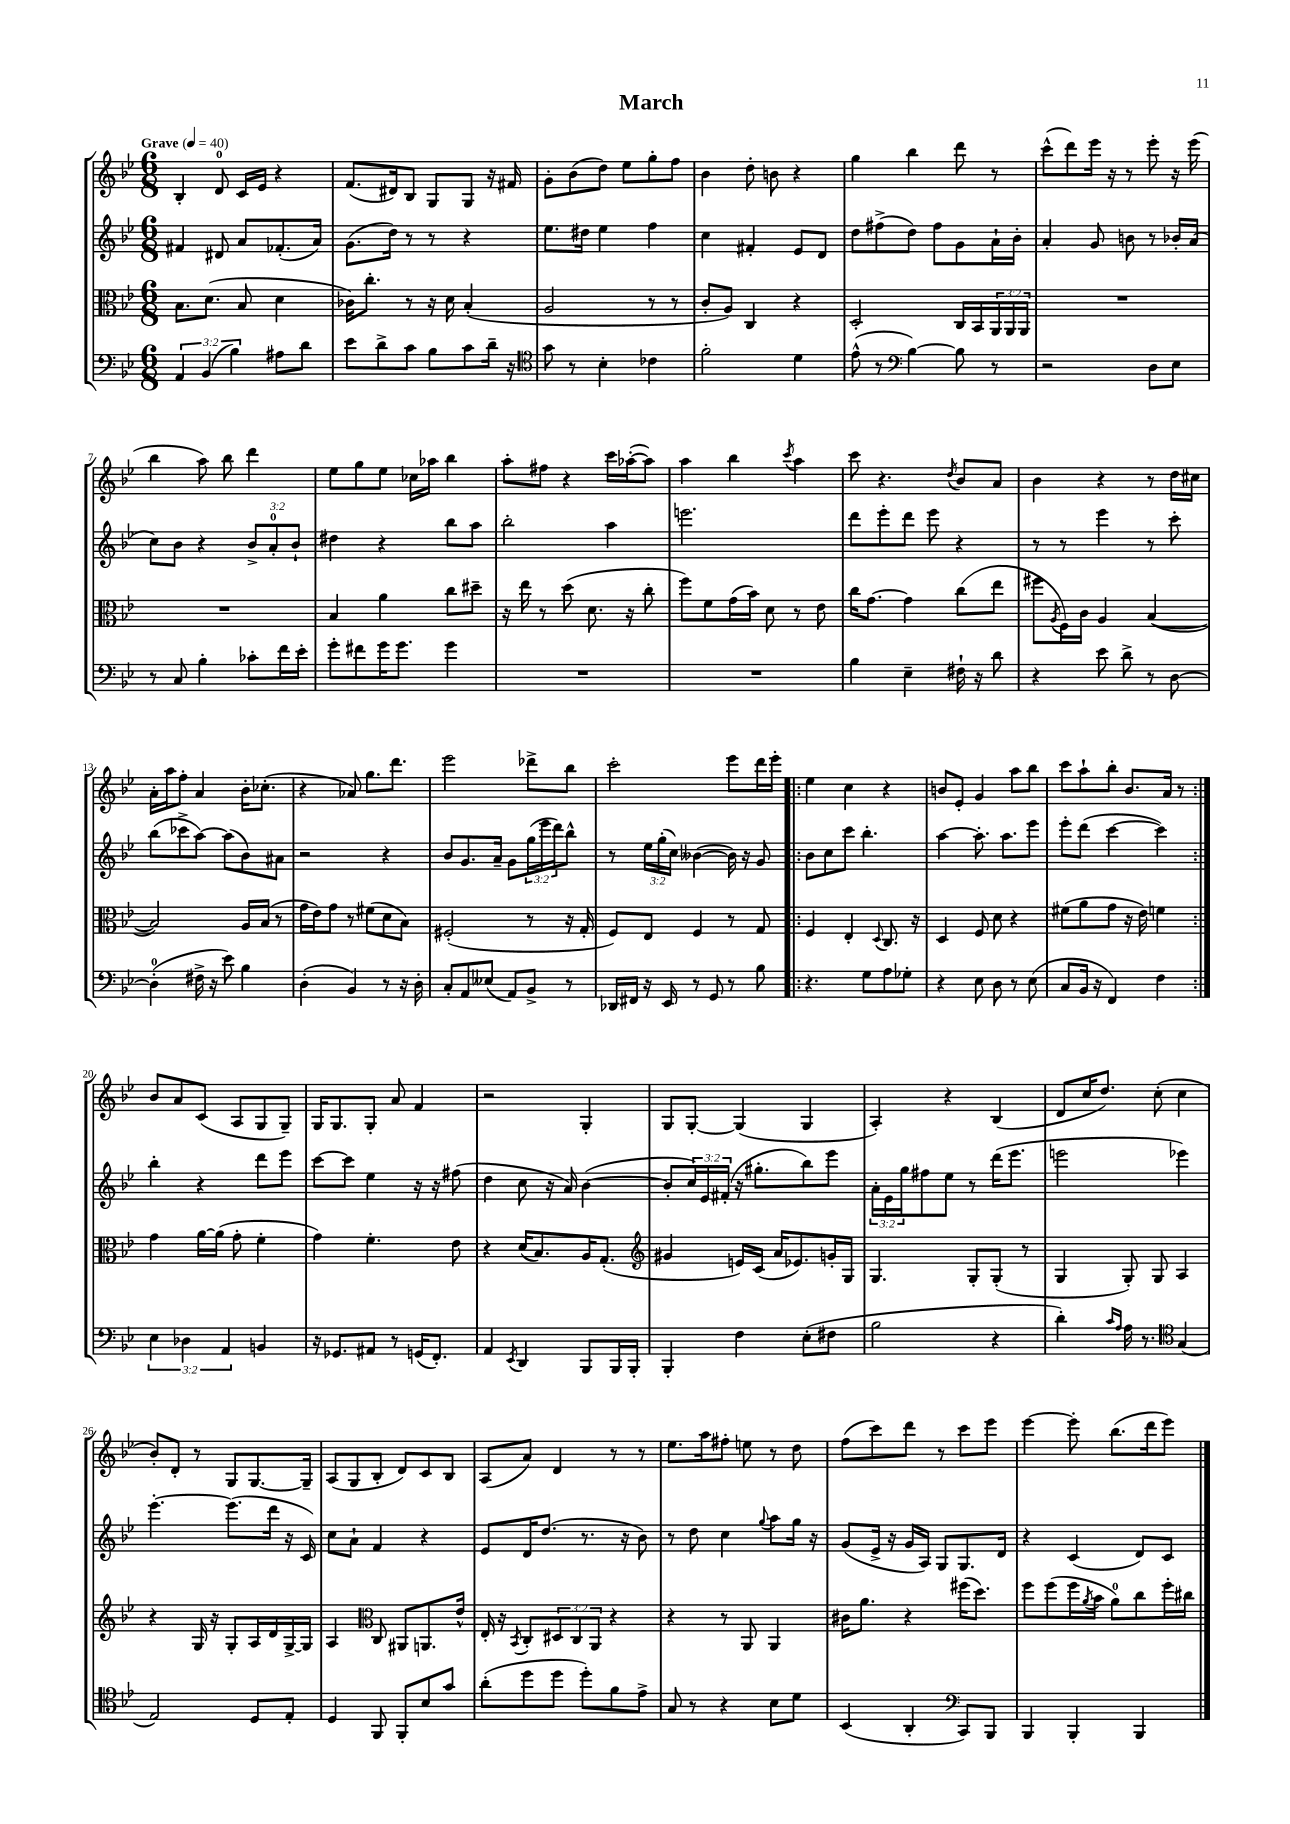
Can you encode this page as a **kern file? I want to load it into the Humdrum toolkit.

**kern	**kern	**kern	**kern
*part4	*part3	*part2	*part1
*staff4	*staff3	*staff2	*staff1
*clefF4	*clefC3	*clefG2	*clefG2
*k[b-e-]	*k[b-e-]	*k[b-e-]	*k[b-e-]
*M6/8	*M6/8	*M6/8	*M6/8
*MM40	*MM40	*MM40	*MM40
=1	=1	=1	=1
!	!	!	!LO:TX:a:B:t=Grave
6AA/	8.B-\L	4f#X/	4B-'/
(6BB-/	.	.	.
.	(8.d\J	.	.
.	.	8d#X/	8d/
6B-\)	.	.	.
.	8B-/	8a/L	16c/LL
.	.	.	16e-/JJ
8A#X\L	4d\	(8.f-X'/	4r
8d\J	.	.	.
.	.	16a/Jk)	.
=2	=2	=2	=2
8e-\L	16c-X\KL)	(8.g\L	(8.f/L
.	8.cc'\J	.	.
8d^\	.	.	.
.	.	16dd\Jk)	16d#X/k)
8c\J	8r	8r	8B-/J
8B-\L	16r	8r	8G/L
.	16d\	.	.
8c\	(4B-'/	4r	8G/J
16d~\Jk	.	.	16r
16r	.	.	16f#X/
=3	=3	=3	=3
*clefC4	*	*	*
8g\	2A/	8.ee-\L	8g'\L
8r	.	.	(8b-\
.	.	16dd#X\Jk	.
4B-'\	.	4ee-\	8dd\J)
.	.	.	8ee-\L
4c-X\	8r	4ff\	8gg'\
.	8r	.	8ff\J
=4	=4	=4	=4
2f'\	8c'/L	4cc\	4b-\
.	8A/J)	.	.
.	4C/	4f#X'/	8dd'\
.	.	.	8bn\
4d\	4r	8e-/L	4r
.	.	8d/J	.
=5	=5	=5	=5
(8e-^^\	2D'/	8dd\L	4gg\
8r	.	(8ff#X^\	.
*clefF4	*	*	*
[4B-\)	.	8dd\J)	4bb-\
.	.	8ff#\L	.
8B-\]	16C/LL	8g\	8ddd\
.	16BB-/	.	.
8r	24AA/	16a`\L	8r
.	24AA/	.	.
.	.	16b-'\JJ	.
.	24AA/JJ	.	.
=6	=6	=6	=6
2r	2.r	4a'/	(8ccc^^\L
.	.	.	8ddd\)
.	.	8g/	16eee-\Jk
.	.	.	16r
.	.	8bn\	8r
8D\L	.	8r	8eee-'\
8E-\J	.	16b-X'/LL	16r
.	.	(16a/JJ	(16eee-\
!!LO:LB:g=z
=7	=7	=7	=7
8r	2.r	8cc\L)	4bb-\
8C/	.	8b-\J	.
4B-'\	.	4r	8aa\)
.	.	.	8bb-\
8c-X'\L	.	12b-^/L	4ddd\
.	.	12a'/	.
16f\L	.	.	.
.	.	12b-`/J	.
16e-'\JJ	.	.	.
=8	=8	=8	=8
8g'\L	4B-/	4dd#X\	8ee-\L
8f#X\	.	.	8gg\
16g\K	4a\	4r	8ee-\J
8.g\J	.	.	.
.	.	.	16cc-X\LL
.	.	.	16aa-X\JJ
4g\	8cc\L	8bb-\L	4bb-\
.	8dd#X~\J	8aa\J	.
=9	=9	=9	=9
2.r	16r	2bb-'\	8aa'\L
.	16ee-\	.	.
.	8r	.	8ff#X\J
.	(8dd\	.	4r
.	8.d\	.	.
.	.	4aa\	16ccc\LL
.	16r	.	([16aa-X'\J
.	8cc'\	.	8aa-\J])
=10	=10	=10	=10
2.r	8ff\L)	2.eeen\	4aa\
.	8f\	.	.
.	(16g\L	.	4bb-\
.	16b-\JJ)	.	.
.	8d\	.	.
.	.	.	8qccc/
.	8r	.	4aa\
.	8e-\	.	.
=11	=11	=11	=11
4B-\	16cc\KL	8ddd\L	8ccc\
.	[8.g\J	.	.
.	.	8eee-'\	4.r
4E-~\	4g\]	8ddd\J	.
.	.	8eee-\	.
.	.	.	8qdd/
16F#X`\	(8cc\L	4r	8b-/L
16r	.	.	.
8d\	8ee-\J	.	8a/J
=12	=12	=12	=12
4r	8ff#X\L	8r	4b-\
.	8qA/	.	.
.	16F\L)	8r	.
.	16c\JJ	.	.
8e-\	4A/	4eee-\	4r
8d^\	.	.	.
8r	([4B-/	8r	8r
[8D\	.	8ccc'\	16dd\LL
.	.	.	16cc#X\JJ
!!LO:LB:g=z
=13	=13	=13	=13
(4D'\]	2B-/])	(8bb-\L	16a'\LL
.	.	.	16aa\J
.	.	8ccc-X^\	8ff'\J
16F#X^\	.	[8aa\J)	4a/
16r	.	.	.
8e-\)	.	(8aa\L]	.
4B-\	16A/LL	8b-\)	16b-'\KL
.	(16B-/JJ	.	(8.cc-X'\J
.	8r	8a#X\J	.
=14	=14	=14	=14
(4D'\	16g\LL	2r	4r
.	16e-\J)	.	.
.	8g\J	.	.
4BB-/)	8r	.	8a-X/)
.	(8f#X\L	.	8.gg\L
8r	8d\	4r	.
.	.	.	8.ddd\J
16r	8B-\J)	.	.
16D'\	.	.	.
=15	=15	=15	=15
8C'/L	(2F#X'/	8b-/L	2eee-\
8AA/	.	8.g/	.
(8E--X/J	.	.	.
.	.	16a~/Jk	.
8AA/L)	.	8g\L	.
8BB-^/J	8r	(24gg\L	8ddd-X^\L
.	.	24eee-\	.
.	.	24ddd\J)	.
8r	16r	8bb-^^\J	8bb-\J
.	16G'/	.	.
=16	=16	=16	=16
16DD-X/LL	8F/L)	8r	2ccc'\
16FF#X/JJ	.	.	.
16r	8E-/J	24ee-\LL	.
.	.	(24gg'\	.
16EE-/	.	.	.
.	.	24cc\JJ)	.
8r	4F/	([4b--X\	.
8GG/	.	.	.
8r	8r	16b--\])	8eee-\L
.	.	16r	.
8B-\	8G/	8g/	16ddd\L
.	.	.	16eee-'\JJ
=17!|:	=17!|:	=17!|:	=17!|:
4.r	4F/	8b-\L	4ee-\
.	.	8cc\	.
.	4E-'/	8ccc\J	4cc\
8G\L	.	4.bb-'\	.
.	8qqD/	.	.
8A\	8.C/	.	4r
8G-X'\J	.	.	.
.	16r	.	.
=18	=18	=18	=18
4r	4D/	[4aa\	8bn/L
.	.	.	8e-'/J
8E-\	8F/	8.aa'\]	4g/
8D\	8d\	.	.
.	.	8.aa\L	.
8r	4r	.	8aa\L
(8E-\	.	8eee-\J	8bb-\J
=19	=19	=19	=19
8C/L	(8f#X\L	8eee-'\L	8ccc\L
16BB-/Jk	8a\	(8ddd\J	8aa`\
16r	.	.	.
4FF/)	8g\J	[4ccc\	8bb-'\J
.	16r	.	8.b-/L
.	16e-\)	.	.
4F\	4fn\	4ccc\])	.
.	.	.	16a/Jk
.	.	.	8r
!!LO:LB:g=z
=20:|!	=20:|!	=20:|!	=20:|!
6E-\	4g\	4bb-'\	8b-/L
.	.	.	8a/
6D-X\	.	.	.
.	[16a\LL	4r	(8c/J
.	(16a\JJ]	.	.
6AA/	.	.	.
.	8g'\	.	8A/L
4BBn/	4f'\	8ddd\L	8G/
.	.	8eee-\J	8G~/J)
=21	=21	=21	=21
16r	4g\)	[8ccc\L	16G/KL
8.GG-X/L	.	.	8.G/
.	.	8ccc\J]	.
8AA#X/J	4.f'\	4ee-\	8G'/J
8r	.	.	8a/
(16GGn/KL	.	16r	4f/
8.FF'/J)	.	16r	.
.	8e-\	(8ff#X\	.
=22	=22	=22	=22
4AA/	4r	4dd\	2r
8qEE-/	.	.	.
4DD/	(16d/KL	8cc\	.
.	8.B-/)	.	.
.	.	16r	.
.	.	16a/)	.
8BBB-/L	16A/K	([4b-\	4G'/
.	(8.G'/J	.	.
16BBB-/L	.	.	.
16BBB-'/JJ	.	.	.
=23	=23	=23	=23
*	*clefG2	*	*
4BBB-'/	4g#X/	8b-'/L]	8G/L
.	.	24cc/L)	[8G'/J
.	.	24e-/	.
.	.	(24f#X'/JJ	.
4F\	16en/LL)	16r	(4G/]
.	(16c/JJ	8.gg#X'\L	.
.	16a/KL	.	.
.	8.e-X/)	.	.
(8E-'\L	.	8bb-\)	4G/
8F#X\J	16gn'/L	8eee-\J	.
.	16G/JJ	.	.
=24	=24	=24	=24
2B-\	4.G/	24a'\LL	4A'/)
.	.	24e-\	.
.	.	24gg\J	.
.	.	8ff#X\	.
.	.	8ee-\J	4r
.	8G'/L	8r	.
4r	(8G'/J	(16ddd\KL	(4B-/
.	.	8.eee-\J	.
.	8r	.	.
=25	=25	=25	=25
4d'\)	4G/	2eeen\	8d/L
.	.	.	16cc/K
.	.	.	8.dd/J)
16qqc/LL	.	.	.
16qqA/JJ	.	.	.
16A\	8G'/)	.	.
8.r	.	.	.
.	8G/	.	(8cc'\
*clefC4	*	*	*
(4G/	4A/	4eee-X\)	4cc\
!!LO:LB:g=z
=26	=26	=26	=26
2E-/)	4r	[4.eee-'\	8b-'/L)
.	.	.	8d'/J
.	16G/	.	8r
.	16r	.	.
.	8G'/L	(8.eee-\L]	8G/L
8D/L	16A/L	.	[8.G/
.	16d/	16ddd\Jk	.
8E-'/J	[16G^/	16r	.
.	16G/JJ]	16c/)	16G~/Jk]
=27	=27	=27	=27
4D/	4A/	8cc\L	(8A/L
.	.	8a`\J	8G/
*	*clefC3	*	*
8FF/	8C/	4f/	8B-'/J
8FF'/L	8AA#X/L	.	8d/L)
8B-/	8.AAn/	4r	8c/
8g/J	.	.	8B-/J
.	16e-^^/Jk	.	.
=28	=28	=28	=28
(8a'\L	16E-'/	8e-/L	(8A/L
.	16r	.	.
.	8qBB-/	.	.
8dd\	8C'/L	16d/K	8a/J)
.	.	(8.dd/J	.
8dd\J	12D#X/	.	4d/
.	12C/	.	.
8dd'\L)	.	8.r	.
.	12AA/J	.	.
8f\	4r	.	8r
.	.	16r	.
8e-^\J	.	8b-\)	8r
=29	=29	=29	=29
8G/	4r	8r	8.ee-\L
8r	.	8dd\	.
.	.	.	16aa\k
4r	8r	4cc\	8ff#X'\J
.	8AA/	.	8een\
.	.	8qqgg/	.
8B-\L	4AA/	8aa\L	8r
8d\J	.	16gg\Jk	8dd\
.	.	16r	.
=30	=30	=30	=30
(4BB-/	16c#X\KL	(8g/L	(8ff\L
.	8.a\J	.	.
.	.	16e-^/Jk	8ccc\)
.	.	16r	.
4AA'/	4r	16g/LL	8ddd\J
.	.	16A/JJ)	.
.	.	8G/L	8r
*clefF4	*	*	*
8CC/L)	(16ff#X\KL	8.G/	8ccc\L
.	8.dd\J)	.	.
8BBB-/J	.	.	8eee-\J
.	.	16d/Jk	.
=31	=31	=31	=31
4BBB-/	8ff\L	4r	[4eee-\
.	(8ff\	.	.
4BBB-'/	16ff\L	(4c/	8eee-'\]
.	8qa/	.	.
.	16b-\JJ	.	.
.	8a\L)	.	(8.bb-\L
4BBB-/	8cc\	8d/L)	.
.	.	.	16ddd\k
.	16ff'\L	8c/J	8eee-\J)
.	16cc#X\JJ	.	.
==	==	==	==
*-	*-	*-	*-
